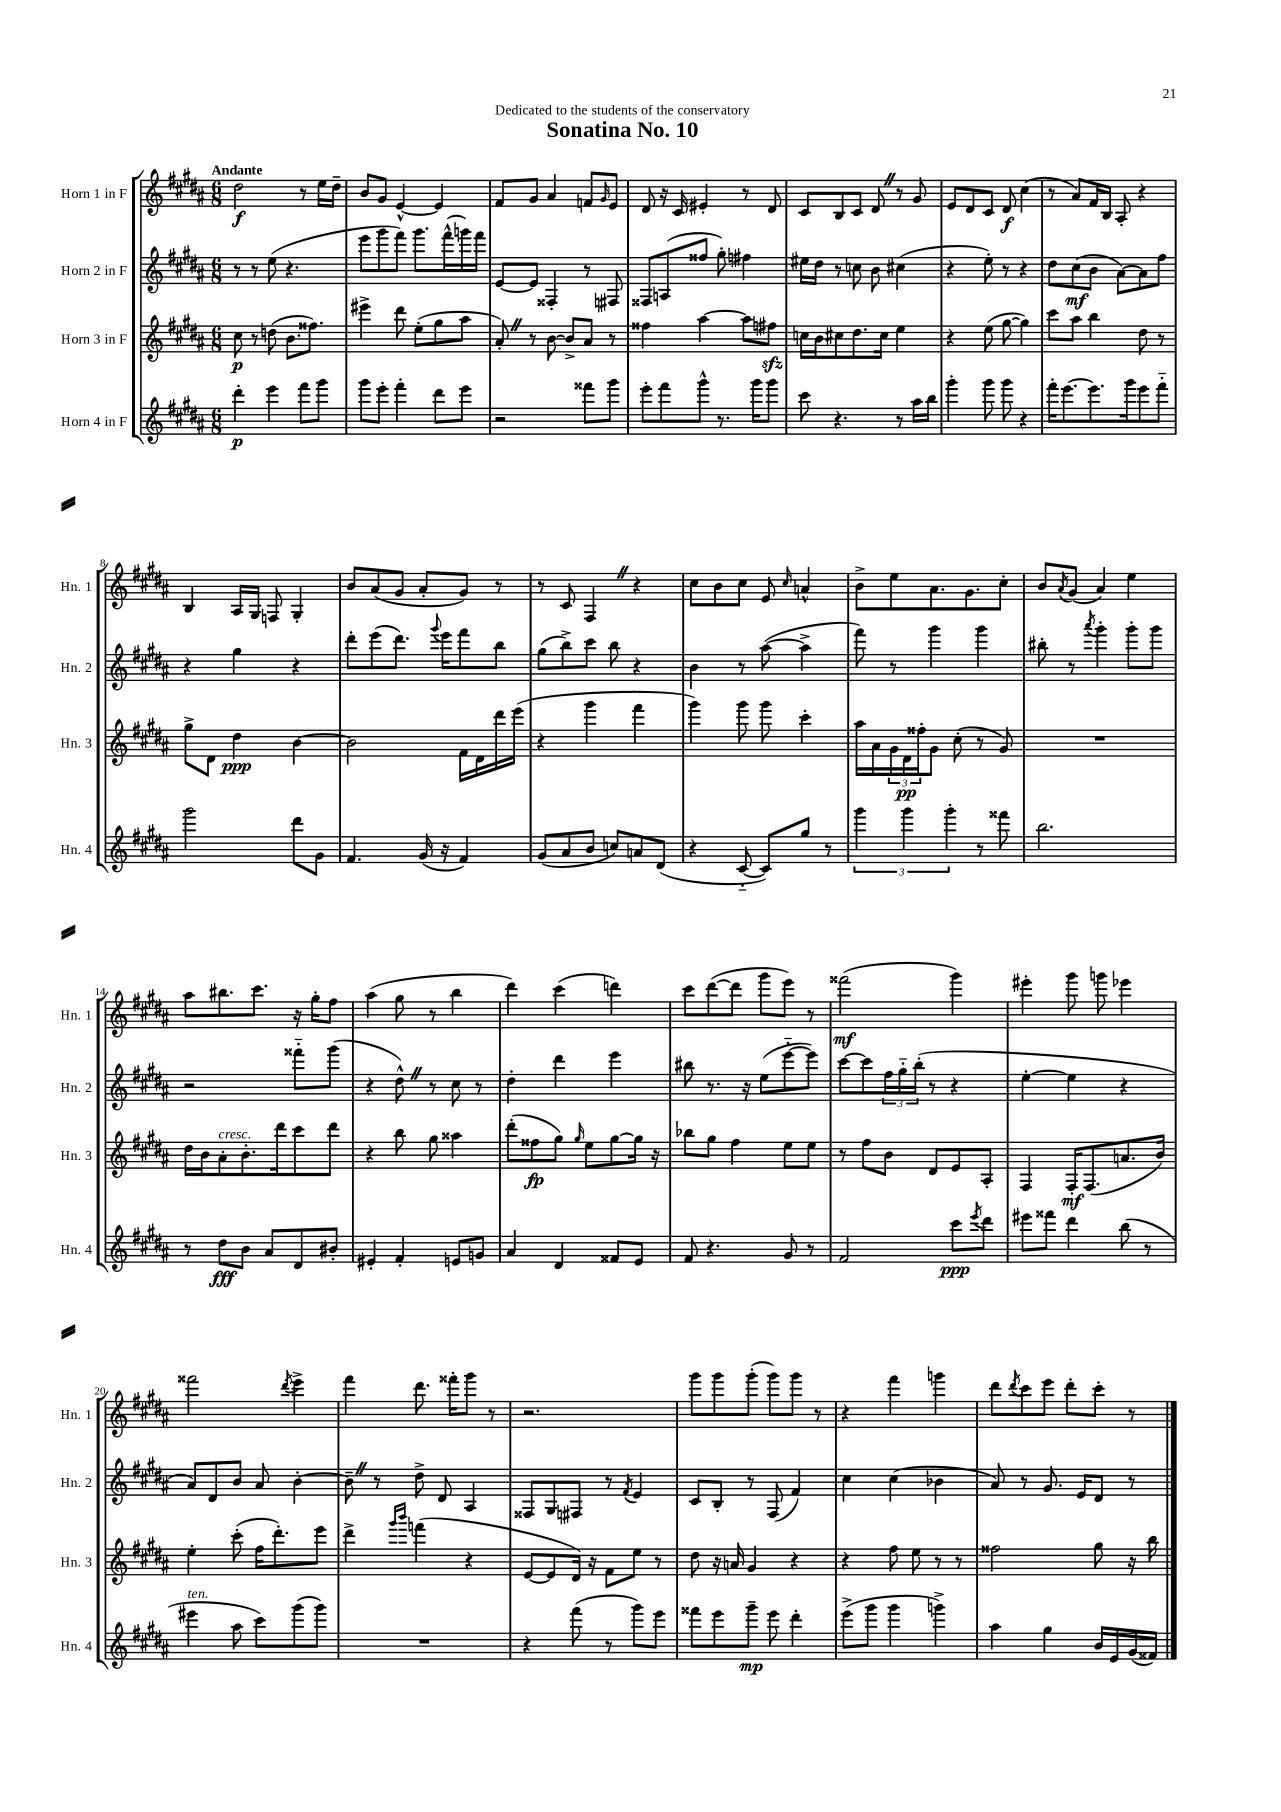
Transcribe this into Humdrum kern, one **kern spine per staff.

**kern	**kern	**kern	**kern
*staff4	*staff3	*staff2	*staff1
*clefG2	*clefG2	*clefG2	*clefG2
*k[f#c#g#d#a#]	*k[f#c#g#d#a#]	*k[f#c#g#d#a#]	*k[f#c#g#d#a#]
*M6/8	*M6/8	*M6/8	*M6/8
4ddd#'\	8cc#\	8r	2dd#\
.	8r	8r	.
4eee\	(8dd\	(8ee\	.
.	8.b\L	4.r	.
8fff#\L	.	.	8r
.	8.ff##\J)	.	.
8ggg#\J	.	.	16ee\LL
.	.	.	16dd#~\JJ
=	=	=	=
8ggg#\L	4eee#^\	8eee\L	8b/L
8eee'\J	.	8ggg#\	8g#/J
4fff#'\	8ddd#\	8fff#\J)	[4e^^/
.	(8ee'\L	8.ggg#\L	.
8ddd#\L	8gg#\	.	4e/]
.	.	(16fff#^^\L	.
8eee\J	8aa#\J	16ggg\)	.
.	.	16fff#\JJ	.
=	=	=	=
2r	8a#'/)	[8e/L	8f#/L
.	8r	8e/]J	8g#/J
.	[8b\	4F##'/	4a#/
.	8b^/]L	.	.
8fff##\L	8a#/J	8r	8f/L
.	.	.	16qqg#/
8ggg#\J	8r	8F#/	8e/J
=	=	=	=
8eee'\L	4ff##\	8F##/L	8d#/
8fff#\	.	(8A/	16r
.	.	.	16c#/
8ggg#^^\J	[4aa#\	8ff##/J	4e#'/
8.r	.	8gg#'\)	.
.	8aa#\]L	4ff#\	8r
16ggg#\LK	.	.	.
8ggg#\J	8ff#\J	.	8d#/
=	=	=	=
8ccc#\	16cc\LL	16ee#\LL	8c#/L
.	16b\J	16dd#\JJ	.
4.r	8cc#\	8r	8B/
.	8.dd#\	8cc\	8c#/J
.	.	8b\	8d#/
.	16cc#\Jk	.	.
8r	4ee\	(4cc#\	8r
16aa#\LL	.	.	8g#/
16bb\JJ	.	.	.
=	=	=	=
4ggg#'\	4r	4r	8e/L
.	.	.	8d#/
8ggg#\	(8ee\	8ee'\)	8c#/J
8ggg#\	[8gg#\	8r	8d#/
4r	4gg#\])	4r	(4cc#\
=	=	=	=
16fff#'\LK	8ccc#\L	8dd#\L	8r
[8.eee\	.	.	.
.	8aa#\J	(8cc#\	8a#/L)
8.eee\]	4bb\	8b\J	16f#/L
.	.	.	16B/JJ
.	.	[8a#\L)	8A#'/
16ggg#\k	.	.	.
8eee\	8dd#\	8a#\]	4r
8fff#'~\J	8r	8ff#\J	.
=	=	=	=
2ggg#\	8gg#^\L	4r	4B/
.	8d#\J	.	.
.	4dd#\	4gg#\	16A#/LL
.	.	.	16G#/JJ
.	.	.	8F/
8ddd#\L	[4b\	4r	4G#'/
8g#\J	.	.	.
=	=	=	=
4.f#/	2b\]	8ddd#'\L	8b/L
.	.	(8eee\	(8a#/
.	.	8.ddd#\J)	8g#/J
(16g#/	.	.	8a#'/L
.	.	8qqggg#/	.
16r	.	16eee\LK	.
4f#/)	16f#\LL	8fff#\	8g#/J)
.	16d#\	.	.
.	16ddd#\	8bb\J	8r
.	(16eee\JJ	.	.
=	=	=	=
(8g#/L	4r	(8gg#\L	8r
8a#/	.	8bb^\)	8c#/
8b/J	4ggg#\	8ccc#\J	4F#/
8cc/L)	.	8bb\	.
8a/	4fff#\	4r	4r
(8d#/J	.	.	.
=	=	=	=
4r	4ggg#\)	4b\	8cc#\L
.	.	.	8b\
[8c#'~/	8ggg#\	8r	8cc#\J
8c#/]L)	8ggg#\	([8aa#\	8e/
.	.	.	16qqcc#/
8gg#/J	4ccc#'\	4aa#^\]	4a^^/
8r	.	.	.
=	=	=	=
6ggg#\	16aa#\LL	8fff#\)	8b^\L
.	16a#\	.	.
.	24g#\	8r	8ee\
6ggg#\	24d#\	.	.
.	24ff##'\J	.	.
.	8g#\J	4ggg#\	8.a#\
6ggg#'\	.	.	.
.	(8cc#'\	.	.
.	.	.	8.g#\
8r	8r	4ggg#\	.
8fff##\	8g#/)	.	8cc#'\J
=	=	=	=
2.bb\	2.r	8bb#'\	8b/L
.	.	.	8qa#/
.	.	8r	(8g#/J
.	.	8qaaa#/	.
.	.	4ggg#'\	4a#/)
.	.	8ggg#'\L	4ee\
.	.	8ggg#\J	.
=	=	=	=
8r	16dd#\LL	2r	8aa#\L
.	16b\J	.	.
8dd#\L	8a#'\	.	8.bb#\
8b\J	8.b'\	.	.
.	.	.	8.ccc#\J
8a#/L	.	.	.
.	16ddd#\k	.	.
8d#/	8ccc#\	8fff##'~\L	16r
.	.	.	16gg#'\LK
8b#'/J	8ddd#\J	(8ggg#\J	8ff#\J
=	=	=	=
4e#'/	4r	4r	(4aa#\
4f#'/	8bb\	8dd#^^\)	8gg#\
.	8gg#\	8r	8r
8e/L	4aa##\	8cc#\	4bb\
8g/J	.	8r	.
=	=	=	=
4a#/	(8ddd#'\L	4dd#'\	4ddd#\)
.	8ff##\	.	.
4d#/	8gg#\J)	4ddd#\	(4ccc#\
.	16qqgg#/	.	.
.	8ee\L	.	.
8f##/L	[8gg#\	4eee\	4ddd\)
8e/J	16gg#\]Jk	.	.
.	16r	.	.
=	=	=	=
8f#/	8bb-\L	8bb#\	8ccc#\L
4.r	8gg#\J	8.r	([8ddd#\
.	4ff#\	.	8ddd#\]J
.	.	16r	.
.	.	(8ee\L	8ggg#\L
8g#/	8ee\L	[8eee'~\	8eee\J)
8r	8ee\J	8eee\]J)	8r
=	=	=	=
2f#/	8r	[8ccc#\L	(2fff##\
.	8ff#\L	8ccc#\]	.
.	8b\J	24ff#\L	.
.	.	24gg#'~\	.
.	.	(24bb'\JJ	.
.	8d#/L	8r	.
8ccc#\L	8e/	4r	4ggg#\)
8qeee/	.	.	.
8ddd#\J	8A#'/J	.	.
=	=	=	=
8eee#\L	4F#/	[4ee'\	4eee#'\
8fff##\J	.	.	.
4ddd#\	16F#'/LK	4ee\]	8ggg#\
.	(8.F#/	.	.
.	.	.	8ggg\
(8bb\	8.a/	4r	4eee-\
8r	.	.	.
.	16b/Jk)	.	.
=	=	=	=
4eee#\	4ee'\	8a#/L)	2fff##\
.	.	8d#/	.
8aa#\	(8ccc#'\	8b/J	.
8ccc#\L)	16ff#\LK	8a#/	.
.	8.ddd#'\)	.	.
.	.	.	8qddd#/
(8ggg#\	.	[4b'\	4eee^\
8ggg#\J)	8eee\J	.	.
=	=	=	=
2.r	4ddd#^\	8b~\]	4fff#\
.	.	8r	.
.	16qqggg#/LL	.	.
.	16qqbbb/JJ	.	.
.	(4fff\	8dd#^\	8.ddd#\
.	.	8d#/	.
.	.	.	16fff##'\LK
.	4r	4A#/	8ggg#\J
.	.	.	8r
=	=	=	=
4r	[8e/L	8F##/L	2.r
.	8e/]	8G#/	.
(8fff#\	16d#/Jk)	8F#/J	.
.	16r	.	.
8r	8f#\L	8r	.
.	.	8qf#/	.
8ggg#\L)	8ee\J	4e/	.
8eee\J	8r	.	.
=	=	=	=
8fff##\L	8dd#\	8c#/L	8ggg#\L
8eee\	16r	8B'/J	8ggg#\
.	16a/	.	.
8ggg#~\J	4g#/	8r	(8ggg#'\J
8eee\	.	(8F#/	8ggg#\L)
4ddd#'\	4r	4f#/)	8ggg#\J
.	.	.	8r
=	=	=	=
(8eee^\L	4r	4cc#\	4r
8ggg#\J	.	.	.
4ggg#\	8ff#\	(4cc#\	4fff#\
.	8ee\	.	.
4ggg^\)	8r	4b-\	4ggg\
.	8r	.	.
=	=	=	=
4aa#\	2ff##\	8a#/)	8ddd#\L
.	.	.	8qddd#/
.	.	8r	8ccc#\
4gg#\	.	8.g#/	8eee\J
.	.	.	8ddd#'\L
.	.	16e/LK	.
16b/LL	8gg#\	8d#/J	8ccc#'\J
16e/	.	.	.
(16g#/	16r	8r	8r
16f##/JJ)	16bb\	.	.
==	==	==	==
*-	*-	*-	*-
